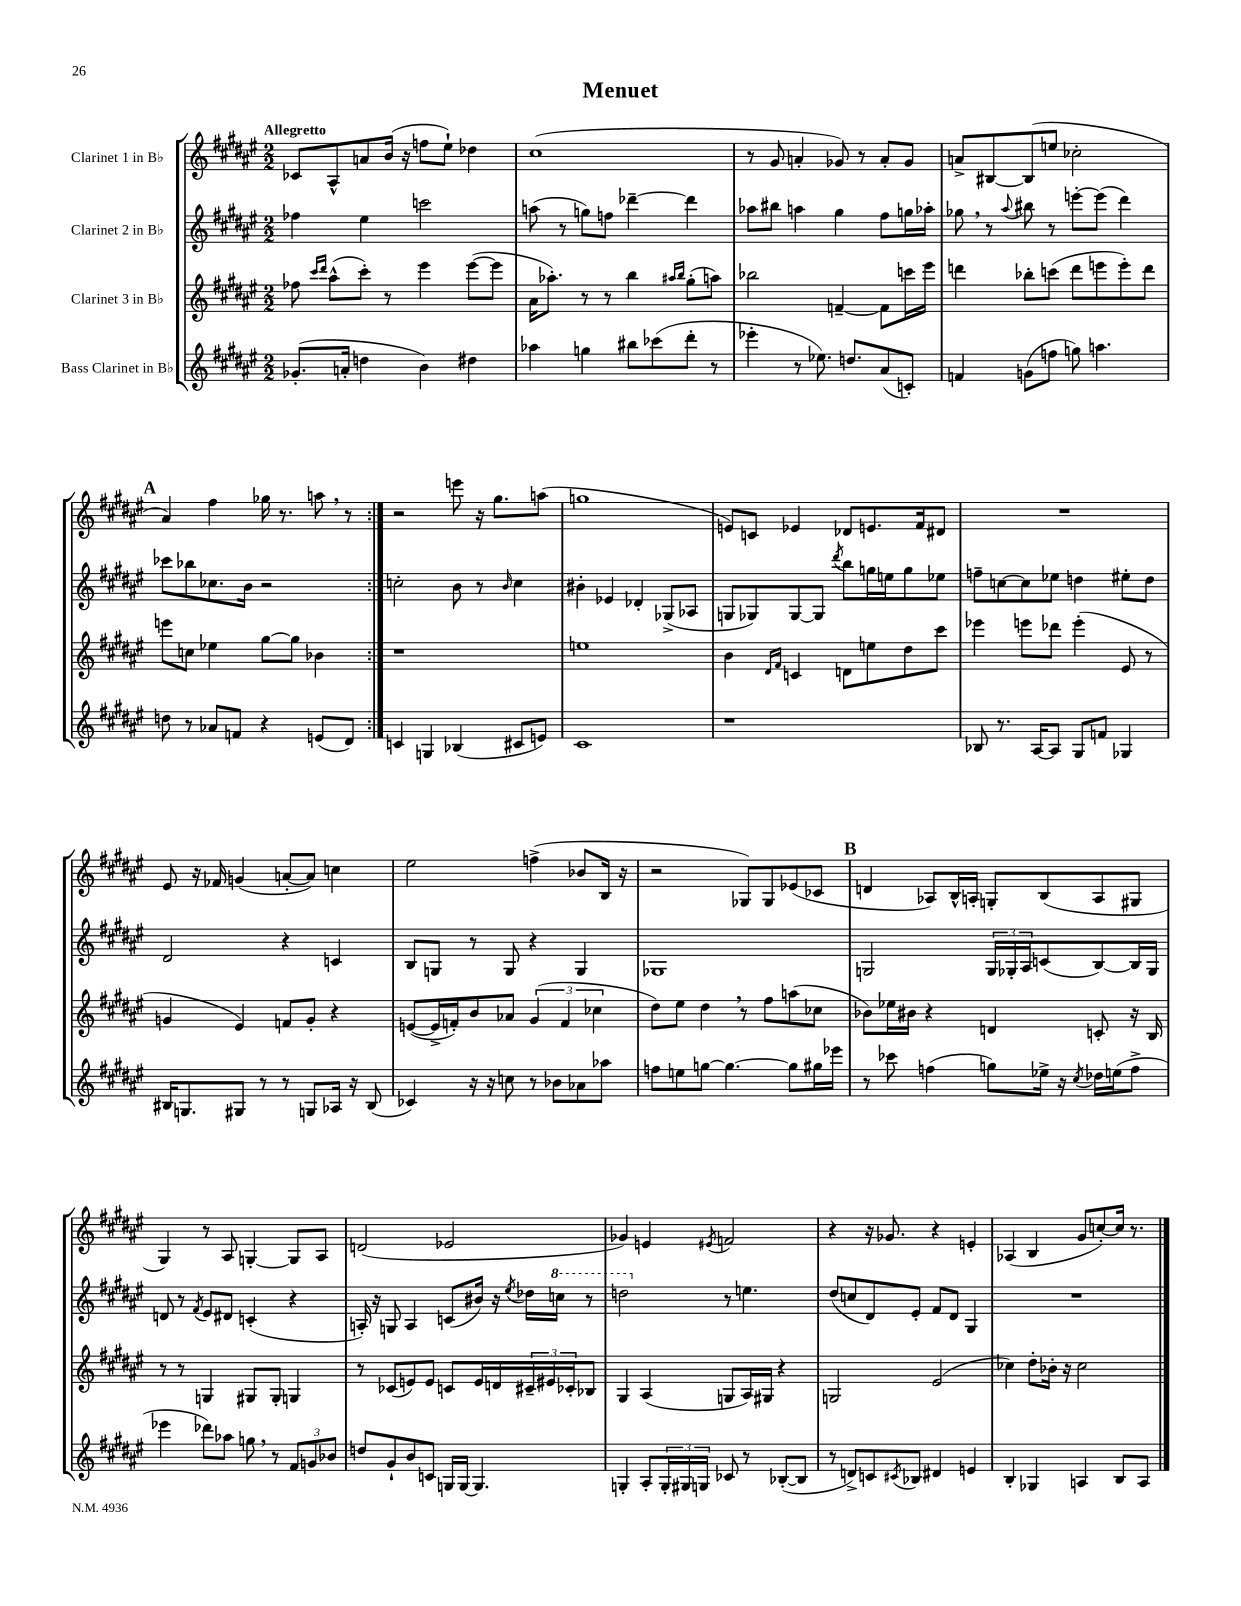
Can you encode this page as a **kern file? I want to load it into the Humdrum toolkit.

**kern	**kern	**kern	**kern
*part4	*part3	*part2	*part1
*staff4	*staff3	*staff2	*staff1
*I"Bass Clarinet in B♭	*I"Clarinet 3 in B♭	*I"Clarinet 2 in B♭	*I"Clarinet 1 in B♭
*clefG2	*clefG2	*clefG2	*clefG2
*k[f#c#g#d#a#e#]	*k[f#c#g#d#a#e#]	*k[f#c#g#d#a#e#]	*k[f#c#g#d#a#e#]
*M2/2	*M2/2	*M2/2	*M2/2
=1	=1	=1	=1
!	!	!	!LO:TX:a:B:t=Allegretto
(8.g-X'/L	8ff-X\	4ff-X\	8c-X/L
.	16qqccc#/LL	.	.
.	16qqddd#/JJ	.	.
.	(8aa#^^\L	.	8A#^^/
16an'/Jk	.	.	.
4ddn\	8ccc#'\J)	4ee#\	8an/
.	8r	.	(16b/Jk
.	.	.	16r
4b\)	4eee#\	2cccn\	8ffn\L
.	.	.	8ee#`\J)
4dd#X\	([8eee#\L	.	4dd-X\
.	8eee#\J]	.	.
=2	=2	=2	=2
4aa-X\	16a#\KL	(8aan\	(1cc#
.	8.aa-X'\J)	.	.
.	.	8r	.
4ggn\	8r	8ggn\L)	.
.	8r	8ffn\J	.
8bb#X\L	4bb\	[4ddd-X~\	.
(8ccc-X\	.	.	.
.	16qqaa#X/LL	.	.
.	16qqbb/JJ	.	.
8ddd#'\J	(8gg#'\L	4ddd-\]	.
8r	8aan\J)	.	.
=3	=3	=3	=3
4eee-X'\	2bb-X\	8aa-X\L	8r
.	.	8bb#X\J	8g#/
8r	.	4aan\	4an'/
8.ee-X\)	.	.	.
.	[4fn~/	4gg#\	8g-X/)
8.ddn/L	.	.	.
.	.	.	8r
(8a#/	8f\L]	8ff#\L	8a'/L
8cn'/J)	16cccn\L	16ggn\L	8g-/J
.	16eee#\JJ	16aa-X'\JJ	.
=4	=4	=4	=4
4fn/	4dddn\	8gg-X,\	8an^/L
.	.	8r	[8B#X/
.	.	8qqaa#/	.
(8gn\L	8bb-X'\L	8bb#X\	(8B#/]
8ffn\J	(8cccn\J	8r	8een/J
8ggn\)	8ddd\L	[8eeen'\L	2cc-X'\
4.aan\	8eeen\	(8eee\J]	.
.	8eee'\)	4ddd#\)	.
.	8ddd\J	.	.
!!LO:LB:g=z
!!LO:REH:place=s1:t=A
=5	=5	=5	=5
8ddn\	8eeen\L	8ccc-X\L	4a#/)
8r	8ccn\J	8bb-X\	.
8a-X/L	4ee-X\	8.cc-X\	4ff#\
8fn/J	.	.	.
.	.	16b\Jk	.
4r	[8gg#\L	2r	16gg-X\
.	.	.	8.r
.	8gg#\J]	.	.
(8en/L	4b-X\	.	8aan,\
8d#/J)	.	.	8r
=6:|!	=6:|!	=6:|!	=6:|!
4cn/	1r	2ccn'\	2r
4Gn/	.	.	.
(4B-X/	.	8b\	8eeen\
.	.	8r	16r
.	.	.	8.gg#\L
.	.	16qqb/	.
8c#X/L	.	4cc\	.
8en/J)	.	.	(8aan\J
=7	=7	=7	=7
1c#	1een	4b#X'\	1ggn
.	.	4e-X/	.
.	.	4d-X'/	.
.	.	(8G-X^/L	.
.	.	8A-X/J	.
=8	=8	=8	=8
1r	4b\	8Gn/L	8en/L)
.	.	8G-X/)	8cn/J
.	16qqd#/LL	.	.
.	16qqf#/JJ	.	.
.	4cn/	[8G-/	4e-X/
.	.	8G-/J]	.
.	.	8qddd#/	.
.	8dn\L	8bb\L	8d-X/L
.	8een\	16ggn\L	8.en/
.	.	16een\J	.
.	8dd#\	8gg\	.
.	.	.	16f#/k
.	8ccc#\J	8ee-X\J	8d#X/J
=9	=9	=9	=9
8B-X/	4eee-X\	8ffn~\L	1r
8.r	.	[8ccn\	.
.	8eeen\L	8cc\]	.
[16A#/KL	.	.	.
8A#/J]	8ddd-X\J	8ee-X\J	.
8G#/L	(4eee'\	4ddn\	.
8fn/J	.	.	.
4G-X/	8e#/	8ee#X'\L	.
.	8r	8dd\J	.
!!LO:LB:g=z
=10	=10	=10	=10
16B#X/KL	4gn/	2d#/	8e#/
8.Gn/	.	.	.
.	.	.	16r
.	.	.	16f-X/
8G#X/J	4e#/)	.	(4gn/
8r	.	.	.
8r	8fn/L	4r	[8an'/L
8Gn/L	8g'/J	.	8a/J])
16A-X/Jk	4r	4cn/	4ccn\
16r	.	.	.
(8B#/	.	.	.
=11	=11	=11	=11
4c-X/)	([8en/L	8B/L	2ee#\
.	16e^/L]	8Gn/J	.
.	16fn'/J)	.	.
16r	8b/	8r	.
16r	.	.	.
8ccn\	8a-X/J	8G/	.
8r	(6g#/	4r	(4ffn^\
8b-X\L	.	.	.
.	6f/	.	.
8a-X\	.	4G/	8b-X/L
.	6cc-X\	.	.
8aa-X\J	.	.	16B/Jk
.	.	.	16r
=12	=12	=12	=12
8ffn\L	8dd#\L)	1G-X	2r
8een\	8ee#\J	.	.
[8ggn\J	4dd#,\	.	.
4.gg\_	.	.	.
.	8r	.	8G-X/L)
.	8ff#\L	.	8G-/
8gg\L]	(8aan\	.	(8e-X/
16gg#X\L	8cc-X\J	.	8c-X/J
16eee-X\JJ	.	.	.
!!LO:REH:place=s1:t=B
=13	=13	=13	=13
8r	8b-X\L)	2Gn/	4dn/
8ccc-X\	16ee-X\L	.	.
.	16b#X\JJ	.	.
(4ffn\	4r	.	8A-X/L)
.	.	.	16B^^/L
.	.	.	16An'/JJ
8ggn\L)	4dn/	24G/LL	8Gn'/L
.	.	24G-X'/	.
.	.	24A#/J	.
16ee-X^\Jk	.	(8cn/	(8B/
16r	.	.	.
8qcc#/	.	.	.
16dd-X\LL	8cn'/	[8B/)	8A/
(16een\J	.	.	.
8ff^\J	16r	16B/L]	8G#X/J
.	16B/	16G-/JJ	.
!!LO:LB:g=z
=14	=14	=14	=14
4eee-X\	8r	8dn/	4G#/)
.	8r	8r	.
.	.	8qf#/	.
8ddd-X\L)	4Gn/	8e#/L	8r
8aa-X\J	.	8d#X/J	8A#/
8ggn,\	8G#X/L	(4cn'/	[4Gn'/
8r	8G#'/J	.	.
12f#/L	4Gn/	4r	8G/L]
12gn/	.	.	.
.	.	.	8A#/J
12b-X/J	.	.	.
=15	=15	=15	=15
8ddn/L	8r	16An'/)	(2dn/
.	.	16r	.
8g#`/	(8c-X/L	8Gn/	.
8b/	8en/)	4A/	.
8cn/J	8e/J	.	.
16Gn/LL	8cn/L	(8cn/L	2e-X/
[16G/JJ	.	.	.
4.G/]	16e/L	16b#X/Jk)	.
.	16dn/	16r	.
.	.	8qee#/	.
.	24c#X~/	16dd-X\LL	.
.	24e#X/	.	.
*	*	*8va	*
.	.	16cccn\JJ	.
.	24c-X'/J	.	.
.	8B-X/J	8r	.
=16	=16	=16	=16
4Gn'/	4G#/	2dddn\	4g-X/)
8A#'/L	(4A#/	.	4en/
24G'/L	.	.	.
24G#X/	.	.	.
24Gn/JJ	.	.	.
.	.	.	8qe#X/
*	*	*X8va	*
8c-X/	8Gn/L	8r	2fn/
8r	16A#/L)	4.een\	.
.	16G#X/JJ	.	.
([8B-X'/L	4r	.	.
8B-/J]	.	.	.
=17	=17	=17	=17
8r	2Gn/	(8dd#/L	4r
8dn^/L)	.	8ccn/	.
8cn/	.	8d#/)	16r
.	.	.	8.g-X/
8qc#X/	.	.	.
8B-X/J	.	8e#'/J	.
4d#X/	(2e#/	8f#/L	4r
.	.	8d#/J	.
4en/	.	4G#/	4en'/
=18	=18	=18	=18
4B'/	4cc-X\)	1r	(4A-X/
4G-X/	8dd#'\L	.	4B/
.	16b-X'\Jk	.	.
.	16r	.	.
4An/	2cc-\	.	8g#/L
.	.	.	[8ccn'/)
8B/L	.	.	16cc/Jk]
.	.	.	8.r
8A/J	.	.	.
==	==	==	==
*-	*-	*-	*-
